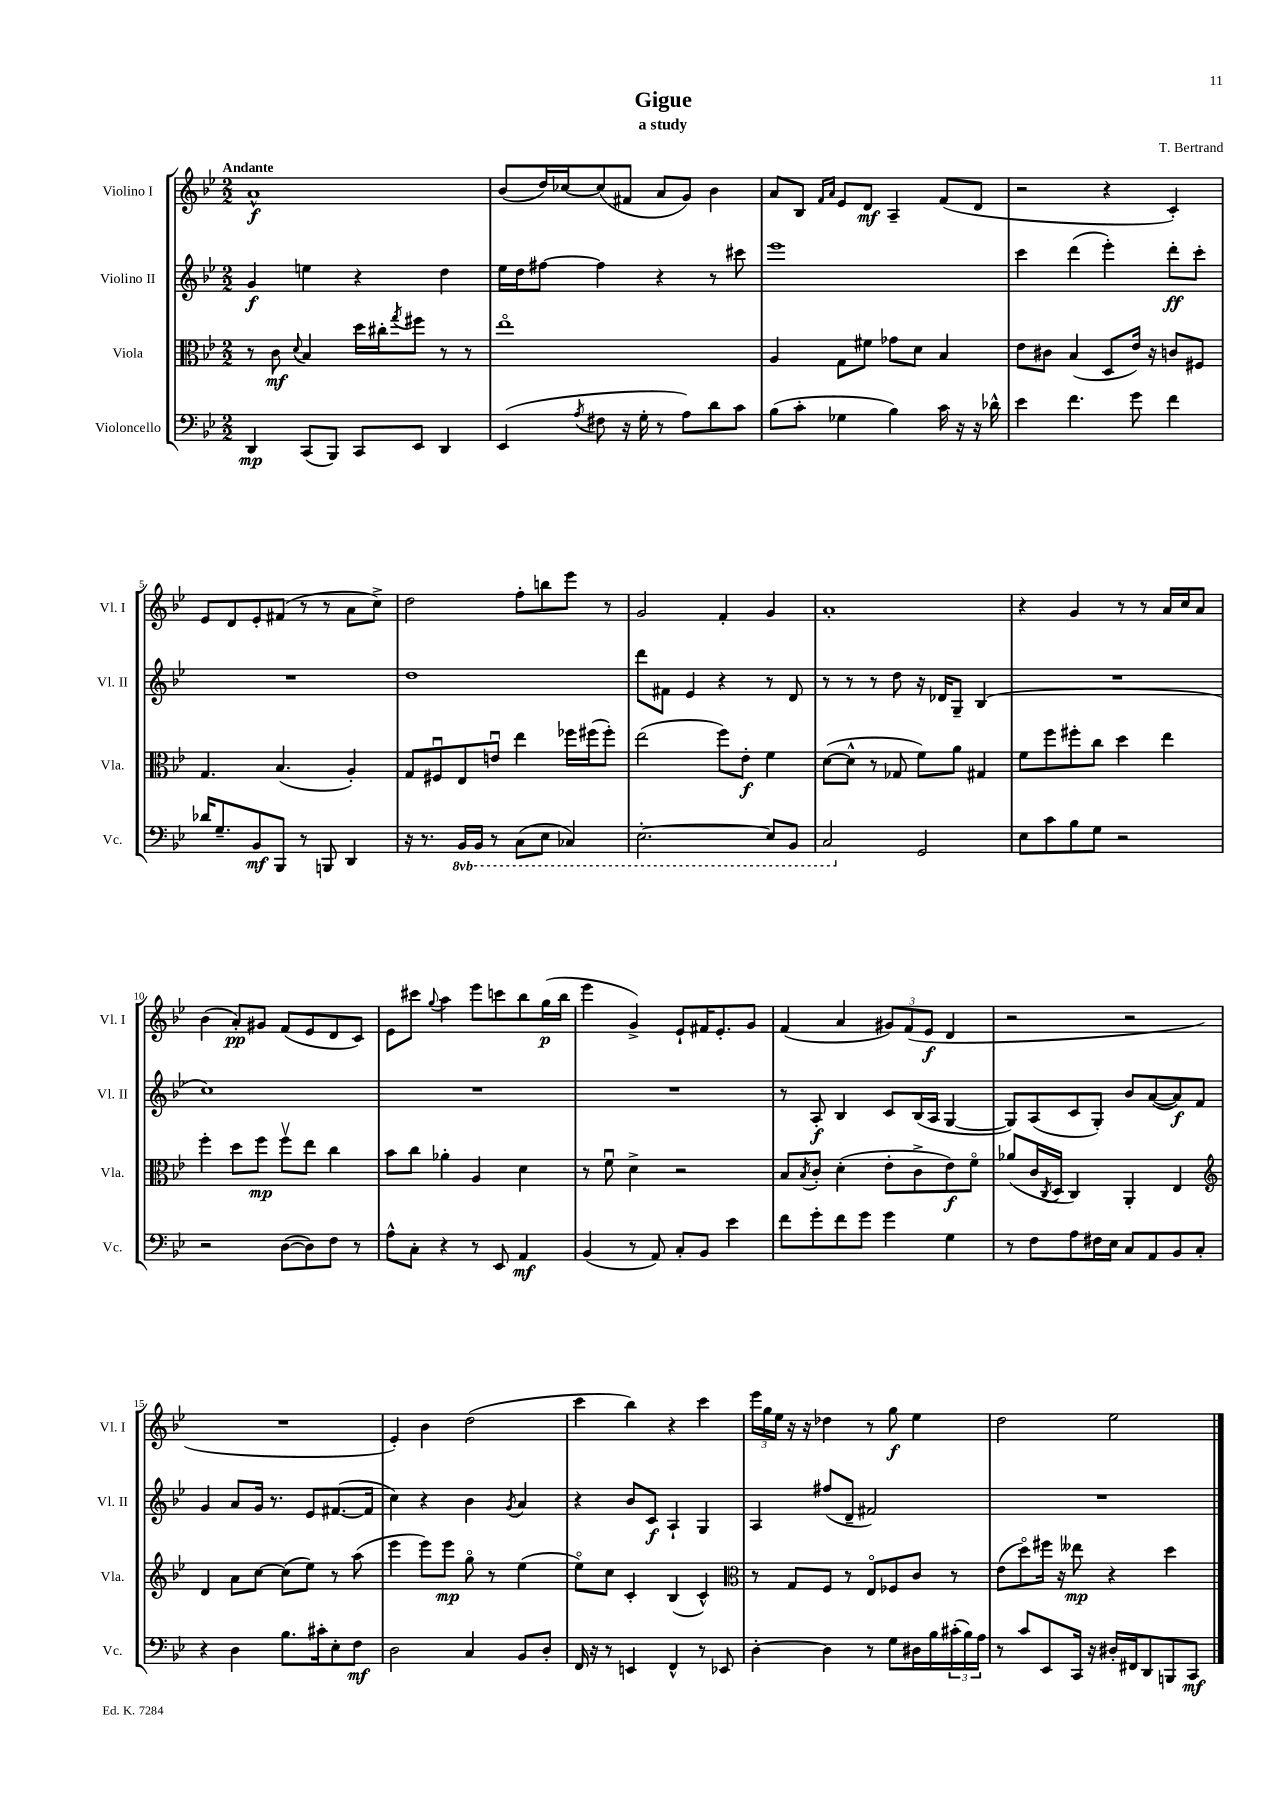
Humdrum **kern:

**kern	**dynam	**kern	**dynam	**kern	**dynam	**kern	**dynam
*part4	*part4	*part3	*part3	*part2	*part2	*part1	*part1
*staff4	*staff4	*staff3	*staff3	*staff2	*staff2	*staff1	*staff1
*I"Violoncello	*	*I"Viola	*	*I"Violino II	*	*I"Violino I	*
*I'Vc.	*	*I'Vla.	*	*I'Vl. II	*	*I'Vl. I	*
*clefF4	*	*clefC3	*	*clefG2	*	*clefG2	*
*k[b-e-]	*	*k[b-e-]	*	*k[b-e-]	*	*k[b-e-]	*
*M2/2	*	*M2/2	*	*M2/2	*	*M2/2	*
=1	=1	=1	=1	=1	=1	=1	=1
!	!	!	!	!	!	!LO:TX:a:B:t=Andante	!
4DD/	mp	8r	.	4g/	f	1a^^	f
.	.	8c\	mf	.	.	.	.
.	.	8qqd/	.	.	.	.	.
(8CC/L	.	4B-/	.	4een\	.	.	.
8BBB-/J)	.	.	.	.	.	.	.
8CC/L	.	16dd\LL	.	4r	.	.	.
.	.	16cc#X'\J	.	.	.	.	.
.	.	8qgg/	.	.	.	.	.
8EE-/J	.	8ff#X\J	.	.	.	.	.
4DD/	.	8r	.	4dd\	.	.	.
.	.	8r	.	.	.	.	.
=2	=2	=2	=2	=2	=2	=2	=2
(4EE-/	.	1ee-	.	16ee-\LL	.	(8b-/L	.
.	.	.	.	16dd\J	.	.	.
.	.	.	.	[8ff#X\J	.	16dd/L)	.
.	.	.	.	.	.	[16cc-X/J	.
8qA/	.	.	.	.	.	.	.
8F#X\	.	.	.	4ff#\]	.	(8cc-/]	.
16r	.	.	.	.	.	8f#X/J	.
16G'\	.	.	.	.	.	.	.
8r	.	.	.	4r	.	8a/L	.
8A\L)	.	.	.	.	.	8g/J)	.
8d\	.	.	.	8r	.	4b-\	.
8c\J	.	.	.	8ccc#X\	.	.	.
=3	=3	=3	=3	=3	=3	=3	=3
(8B-\L	.	4A/	.	1eee-	.	8a/L	.
8c'\J	.	.	.	.	.	8B-/J	.
.	.	.	.	.	.	16qqf/LL	.
.	.	.	.	.	.	16qqa/JJ	.
4G-X\	.	8G\L	.	.	.	8e-/L	.
.	.	8f#X\J	.	.	.	8d/J	mf
4B-\)	.	8g-X\L	.	.	.	4A~/	.
.	.	8d\J	.	.	.	.	.
16c\	.	4B-/	.	.	.	(8f/L	.
16r	.	.	.	.	.	.	.
16r	.	.	.	.	.	8d/J	.
16d-X^^\	.	.	.	.	.	.	.
=4	=4	=4	=4	=4	=4	=4	=4
4e-\	.	8e-\L	.	4ccc\	.	2r	.
.	.	8c#X\J	.	.	.	.	.
4.f\	.	(4B-/	.	(4ddd\	.	.	.
.	.	8D/L	.	4eee-'\)	.	4r	.
8g\	.	16e-/Jk)	.	.	.	.	.
.	.	16r	.	.	.	.	.
4f\	.	8cn/L	.	8ddd'\L	ff	4c'/)	.
.	.	8F#X/J	.	8ccc'\J	.	.	.
!!LO:LB:g=z
=5	=5	=5	=5	=5	=5	=5	=5
16d-X/KL	.	4.G/	.	1r	.	8e-/L	.
8.G~/	.	.	.	.	.	.	.
.	.	.	.	.	.	8d/	.
8BB-/	mf	.	.	.	.	8e-'/	.
8BBB-/J	.	(4.B-/	.	.	.	(8f#X/J	.
8r	.	.	.	.	.	8r	.
8BBBn/	.	.	.	.	.	8r	.
4DD/	.	4A'/)	.	.	.	8a\L	.
.	.	.	.	.	.	8cc^\J)	.
=6	=6	=6	=6	=6	=6	=6	=6
16r	.	8G/L	.	1dd	.	2dd\	.
8.r	.	.	.	.	.	.	.
.	.	8F#Xu/	.	.	.	.	.
*8ba	*	*	*	*	*	*	*
16BBB-/LL	.	8E-/	.	.	.	.	.
16BBB-/JJ	.	.	.	.	.	.	.
8r	.	8enu/J	.	.	.	.	.
(8CC\L	.	4ee-\	.	.	.	8ff'\L	.
8EE-\J	.	.	.	.	.	8bbn\	.
4CC-X/)	.	16ff-X\LL	.	.	.	8eee-\J	.
.	.	(16ff#X\J	.	.	.	.	.
.	.	8ff#'\J)	.	.	.	8r	.
=7	=7	=7	=7	=7	=7	=7	=7
[2.EE-'\	.	(2ee-\	.	8ddd\L	.	2g/	.
.	.	.	.	8f#X\J	.	.	.
.	.	.	.	4e-/	.	.	.
.	.	8ff\L)	.	4r	.	4f'/	.
.	.	8e-'\J	f	.	.	.	.
8EE-/L]	.	4f\	.	8r	.	4g/	.
8BBB-/J	.	.	.	8d/	.	.	.
=8	=8	=8	=8	=8	=8	=8	=8
2CC/	.	([8d\L	.	8r	.	1a'	.
.	.	8d^^\J]	.	8r	.	.	.
.	.	8r	.	8r	.	.	.
.	.	8G-X/	.	8dd\	.	.	.
*X8ba	*	*	*	*	*	*	*
2GG/	.	8f\L)	.	16r	.	.	.
.	.	.	.	16d-X/KL	.	.	.
.	.	8a\J	.	8G~/J	.	.	.
.	.	4G#X/	.	(4B-/	.	.	.
=9	=9	=9	=9	=9	=9	=9	=9
8E-\L	.	8f\L	.	1r	.	4r	.
8c\	.	8ff\	.	.	.	.	.
8B-\	.	8ff#X'\	.	.	.	4g/	.
8G\J	.	8cc\J	.	.	.	.	.
2r	.	4dd\	.	.	.	8r	.
.	.	.	.	.	.	8r	.
.	.	4ee-\	.	.	.	16a/LL	.
.	.	.	.	.	.	16cc/J	.
.	.	.	.	.	.	8a/J	.
!!LO:LB:g=z
=10	=10	=10	=10	=10	=10	=10	=10
2r	.	4ff'\	.	1cc)	.	(4b-\	.
.	.	8dd\L	.	.	.	8a'/L)	pp
.	.	8ff\J	mp	.	.	8g#X/J	.
([8D\L	.	8ffv\L	.	.	.	(8f/L	.
8D\])	.	8ee-\J	.	.	.	8e-/	.
8F\J	.	4cc\	.	.	.	8d/	.
8r	.	.	.	.	.	8c/J)	.
=11	=11	=11	=11	=11	=11	=11	=11
8A^^\L	.	8b-\L	.	1r	.	8e-\L	.
8C'\J	.	8cc\J	.	.	.	8ccc#X\J	.
.	.	.	.	.	.	8qqgg/	.
4r	.	4a-X'\	.	.	.	4aa\	.
8r	.	4A/	.	.	.	8eee-\L	.
8EE-/	.	.	.	.	.	8cccn\	.
4AA/	mf	4d\	.	.	.	8bb-\	.
.	.	.	.	.	.	(16gg\L	p
.	.	.	.	.	.	16bb-\JJ	.
=12	=12	=12	=12	=12	=12	=12	=12
(4BB-/	.	8r	.	1r	.	4eee-\	.
.	.	8fu\	.	.	.	.	.
8r	.	4d^\	.	.	.	4g^/)	.
8AA/)	.	.	.	.	.	.	.
8C'/L	.	2r	.	.	.	8e-`/L	.
8BB-/J	.	.	.	.	.	16f#X/K	.
.	.	.	.	.	.	8.e-'/	.
4e-\	.	.	.	.	.	.	.
.	.	.	.	.	.	8g/J	.
=13	=13	=13	=13	=13	=13	=13	=13
8f\L	.	8B-/L	.	8r	.	(4f/	.
.	.	8qB-/	.	.	.	.	.
8g'\	.	8c'/J	.	8A'/	f	.	.
8f\	.	(4d'\	.	4B-/	.	4a/	.
8g\J	.	.	.	.	.	.	.
4g\	.	8e-'\L	.	8c/L	.	12g#X/L)	.
.	.	.	.	.	.	(12f/	.
.	.	8c^\	.	(16B-/L	.	.	.
.	.	.	.	.	.	12e-/J	f
.	.	.	.	16A/JJ	.	.	.
4G\	.	8e-\)	f	[4G/	.	4d/	.
.	.	8f\J	.	.	.	.	.
=14	=14	=14	=14	=14	=14	=14	=14
8r	.	(8a-X/L	.	8G/L])	.	2r	.
8F\L	.	16c/L	.	(8A/	.	.	.
.	.	8qC/	.	.	.	.	.
.	.	16D/JJ	.	.	.	.	.
8A\	.	4C/)	.	8c/	.	.	.
16F#X\L	.	.	.	8G'/J)	.	.	.
16E-\JJ	.	.	.	.	.	.	.
8C/L	.	4AA'/	.	8b-/L	.	2r	.
8AA/	.	.	.	([8a/	.	.	.
8BB-/	.	4E-/	.	8a/])	f	.	.
8C'/J	.	.	.	8f/J	.	.	.
!!LO:LB:g=z
=15	=15	=15	=15	=15	=15	=15	=15
*	*	*clefG2	*	*	*	*	*
4r	.	4d/	.	4g/	.	1r	.
4D\	.	8a\L	.	8a/L	.	.	.
.	.	[8cc\J	.	16g/Jk	.	.	.
.	.	.	.	8.r	.	.	.
8.B-\L	.	(8cc\L]	.	.	.	.	.
.	.	8ee-\J)	.	8e-/L	.	.	.
16c#X'\k	.	.	.	.	.	.	.
8E-'\	.	8r	.	([8.f#X/	.	.	.
8F\J	mf	(8aa\	.	.	.	.	.
.	.	.	.	16f#/Jk]	.	.	.
=16	=16	=16	=16	=16	=16	=16	=16
2D\	.	4eee-\	.	4cc\)	.	4e-'/)	.
.	.	8eee-\L)	.	4r	.	4b-\	.
.	.	8eee-\J	mp	.	.	.	.
4C/	.	8gg\	.	4b-\	.	(2dd\	.
.	.	8r	.	.	.	.	.
.	.	.	.	8qg/	.	.	.
8BB-/L	.	(4ee-\	.	4a/	.	.	.
8D'/J	.	.	.	.	.	.	.
=17	=17	=17	=17	=17	=17	=17	=17
16FF/	.	8ee-\L)	.	4r	.	4ccc\	.
16r	.	.	.	.	.	.	.
8r	.	8cc\J	.	.	.	.	.
4EEn/	.	4c'/	.	8b-/L	.	4bb-\)	.
.	.	.	.	8c/J	f	.	.
4FF^^/	.	(4B-/	.	4A`/	.	4r	.
8r	.	4c^^/)	.	4G/	.	4ccc\	.
8EE-X/	.	.	.	.	.	.	.
=18	=18	=18	=18	=18	=18	=18	=18
*	*	*clefC3	*	*	*	*	*
[4D'\	.	8r	.	4A/	.	24eee-\LL	.
.	.	.	.	.	.	24gg\	.
.	.	.	.	.	.	24ee-\JJ	.
.	.	8G/L	.	.	.	16r	.
.	.	.	.	.	.	16r	.
4D\]	.	8F/J	.	(8ff#X/L	.	4dd-X\	.
.	.	8r	.	8d~/J	.	.	.
8r	.	8E-/L	.	2f#X/)	.	8r	.
8G\L	.	8F-X/	.	.	.	8gg\	f
16D#X\L	.	8c/J	.	.	.	4ee-\	.
16B-\	.	.	.	.	.	.	.
(24c#X'\	.	8r	.	.	.	.	.
24B-\)	.	.	.	.	.	.	.
24A\JJ	.	.	.	.	.	.	.
=19	=19	=19	=19	=19	=19	=19	=19
8r	.	(8e-\L	.	1r	.	2dd\	.
8c/L	.	8dd\)	.	.	.	.	.
8EE-/	.	16ff#X\Jk	.	.	.	.	.
.	.	16r	.	.	.	.	.
16CC/Jk	.	8ee--X\	mp	.	.	.	.
16r	.	.	.	.	.	.	.
16D#X'/LL	.	4r	.	.	.	2ee-\	.
16FF#X/J	.	.	.	.	.	.	.
8DD/	.	.	.	.	.	.	.
8BBBn/	.	4dd\	.	.	.	.	.
8CC/J	mf	.	.	.	.	.	.
==	==	==	==	==	==	==	==
*-	*-	*-	*-	*-	*-	*-	*-
